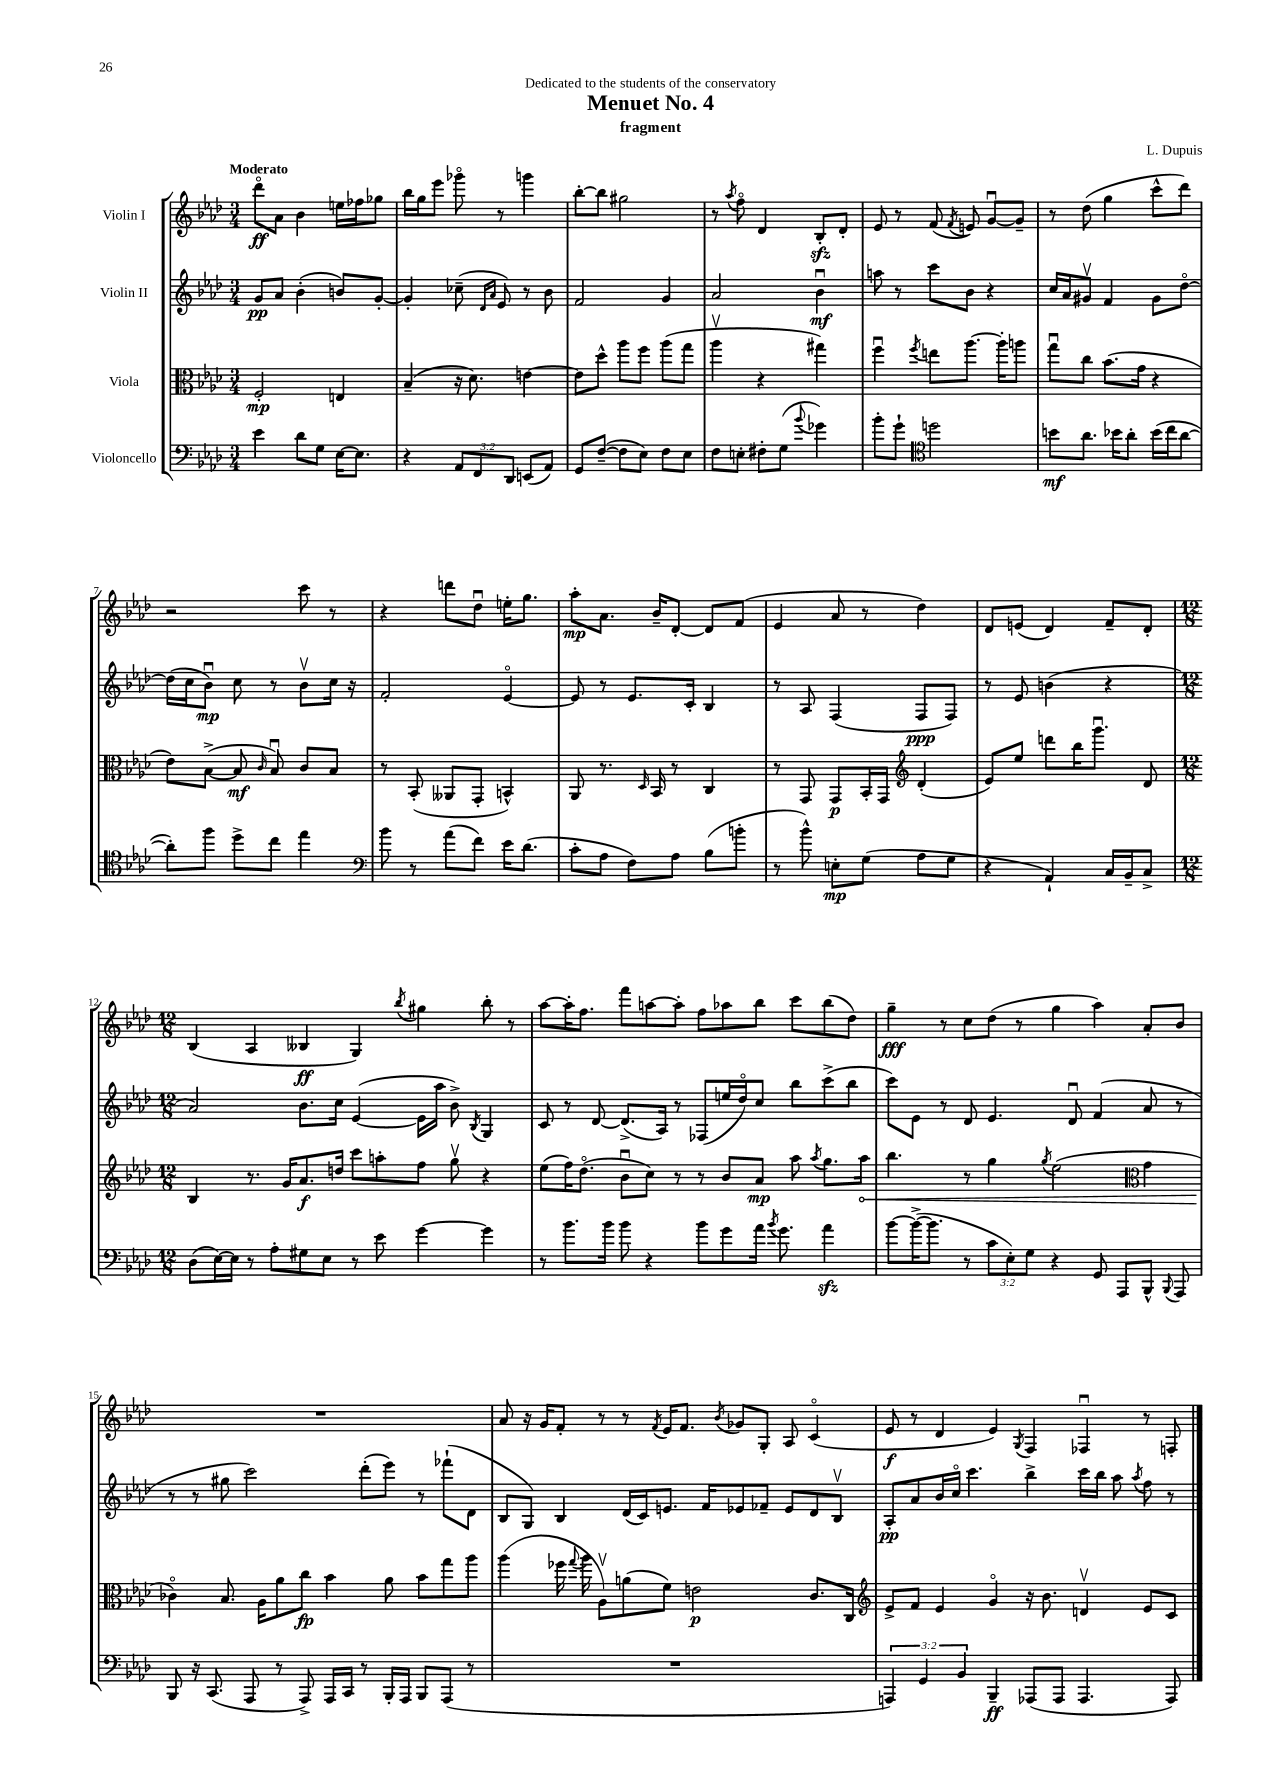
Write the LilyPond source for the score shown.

\header { title = "Menuet No. 4" composer = "L. Dupuis" subtitle = "fragment" dedication = "Dedicated to the students of the conservatory" }
<<
\new StaffGroup <<
\new Staff = "s0" \with { instrumentName = "Violin I" } {
    \clef treble \key aes \major \numericTimeSignature \time 3/4 \tempo "Moderato"
    \autoBeamOff des'''8[\flageolet\ff aes'8] bes'4 e''16[ fes''16 ges''8] |
    bes''16[ g''16 ees'''8] ges'''8\flageolet r8 g'''4 |
    bes''8[~-. bes''8] gis''2 |
    r8 \acciaccatura { aes''8 } f''8\flageolet des'4 bes8[-.\sfz des'8]-. |
    ees'8 r8 f'8( \acciaccatura { f'8 } e'8) g'8[~\downbow g'8]-- |
    r8 des''8( g''4 c'''8[-^ des'''8]) |
    r2 c'''8 r8 |
    r4 d'''8[ des''8]\downbow e''16[-. g''8.] |
    aes''8[-.\mp aes'8.] bes'16[-- des'8]~-. des'8[ f'8]( |
    ees'4 aes'8 r8 des''4) |
    des'8[ e'8]( des'4) f'8[-- des'8]-. |
    \numericTimeSignature \time 12/8 bes4( aes4 beses4\ff g4) \acciaccatura { bes''8 } gis''4 bes''8-. r8 |
    aes''8[~ aes''16-. f''8.] f'''8[ a''8~ a''8]-. f''8[ aes''8 bes''8] c'''8[ bes''8( des''8]) |
    g''4--\fff r8 c''8[ des''8]( r8 g''4 aes''4) aes'8[-. bes'8] |
    R1. |
    aes'8 r16 g'16[ f'8]-. r8 r8 \acciaccatura { f'8 } ees'16[ f'8.] \acciaccatura { bes'8 } ges'8[ g8]-. aes8 c'4\flageolet( |
    ees'8\f r8 des'4 ees'4) \acciaccatura { g8 } f4 fes4\downbow r8 f8-. \bar "|." |
}
\new Staff = "s1" \with { instrumentName = "Violin II" } {
    \clef treble \key aes \major \numericTimeSignature \time 3/4
    \autoBeamOff g'8[\pp aes'8] bes'4-.( b'8[) g'8]~-. |
    g'4-. ces''8--( \grace { des'16[ aes'16] } ees'8) r8 bes'8 |
    f'2 g'4 |
    aes'2 bes'4\downbow\mf |
    a''8 r8 c'''8[ bes'8] r4 |
    c''16[ aes'16 gis'8]\upbow f'4 gis'8[ des''8]~\flageolet |
    des''16[( c''16 bes'8]\downbow\mp) c''8 r8 bes'8[\upbow c''16] r16 |
    f'2-. ees'4~\flageolet |
    ees'8 r8 ees'8.[ c'16]-. bes4 |
    r8 aes8 f4( f8[\ppp f8]) |
    r8 ees'8 b'4( r4 |
    \numericTimeSignature \time 12/8 aes'2) bes'8.[ c''16] ees'4~( ees'16[ aes''16] bes'8->) \acciaccatura { bes8 } g4 |
    c'8 r8 des'8~ des'8.[->( aes16]) r8 fes8[( e''16 des''16\flageolet) c''8] bes''8[ c'''8->( bes''8] |
    c'''8[) ees'8] r8 des'8 ees'4. des'8\downbow f'4( aes'8 r8 |
    r8 r8 gis''8 c'''2) des'''8[-.( ees'''8]) r8 fes'''8[-!( des'8] |
    bes8[ g8]) bes4 des'16[( c'16) e'8.] f'16[ ees'8 fes'8]-- ees'8[ des'8 bes8]\upbow |
    aes8[-.\pp aes'8 bes'16 c''16]\flageolet c'''4. bes''4-> c'''16[ bes''16] aes''8 \acciaccatura { aes''8 } f''8 r8 \bar "|." |
}
\new Staff = "s2" \with { instrumentName = "Viola" } {
    \clef alto \key aes \major \numericTimeSignature \time 3/4
    \autoBeamOff f2-.\mp e4 |
    bes4--( r16 des'8.) e'4~ |
    e'8[ des''8]-^ aes''8[ f''8] aes''8[( g''8] |
    aes''4\upbow r4 gis''4) |
    f''4\downbow \acciaccatura { f''8 } e''8[ aes''8.]~ aes''16[-. a''8] |
    g''8[\downbow c''8] bes'8.[( g'16] r4 |
    ees'8[) bes8]~->( bes8\mf \grace { c'16 } bes8\downbow) c'8[ bes8] |
    r8 bes,8-.( aeses,8[ g,8]-. b,4-^) |
    aes,8 r8. \grace { des16 } bes,16 r8 c4 |
    r8 g,8 g,8[\p bes,16-. g,16] \clef treble des'4-.( |
    ees'8[) ees''8] d'''8[ bes''16 g'''8.]\downbow des'8 |
    \numericTimeSignature \time 12/8 bes4 r8. g'16[ aes'8.\f d''16] c'''8[ a''8-. f''8] g''8\upbow r4 |
    ees''8[( f''16) des''8.]\flageolet( bes'8[\downbow c''8]) r8 r8 bes'8[ aes'8]\mp aes''8 \acciaccatura { aes''8 } g''8.[ \once \override Hairpin.circled-tip = ##t aes''16]\< |
    bes''4. r8 g''4 \acciaccatura { g''8 } ees''2( \clef alto g'4 |
    ces'4\flageolet\!) bes8. aes16[ aes'8 c''8]\fp bes'4 aes'8 bes'8[ g''8 aes''8] |
    aes''4( fes''16 \appoggiatura { g''8 } aes''16 aes8[\upbow) a'8( f'8]) e'2\p c'8.[ c16] |
    \clef treble ees'8[-> f'8] ees'4 g'4\flageolet r16 bes'8. d'4\upbow ees'8[ c'8] \bar "|." |
}
\new Staff = "s3" \with { instrumentName = "Violoncello" } {
    \clef bass \key aes \major \numericTimeSignature \time 3/4 \override Staff.TupletNumber.text = #tuplet-number::calc-fraction-text
    \autoBeamOff ees'4 des'8[ g8] ees16[~ ees8.] |
    r4 \tuplet 3/2 { aes,8[ f,8 des,8] } e,8[( aes,8]) |
    g,8[ f8]~--( f8[ ees8]) f8[ ees8] |
    f8[ e8]-. fis8[-. g8]( \appoggiatura { bes'8 } ges'4) |
    bes'8[-. g'8]-! \clef tenor d''2 |
    b'8[\mf aes'8.] bes'16[ aes'8]-. bes'16[( c''16 aes'8]~ |
    aes'8[-.) f''8] des''8[-> c''8] ees''4 |
    \clef bass bes'8 r8 aes'8[( f'8]) ees'16[ des'8.]( |
    c'8[-. aes8] f8[) aes8] bes8[( b'8]-. |
    r8 bes'8-^) e8[-.\mp g8]( aes8[ g8] |
    r4 aes,4-!) c16[ bes,16-- c8]-> |
    \numericTimeSignature \time 12/8 des8[( ees16~) ees16] r8 aes8[-. gis8 ees8] r8 ees'8 g'4~ g'4 |
    r8 bes'8.[ bes'16] bes'8 r4 bes'8[ g'8 aes'16] \acciaccatura { bes'8 } g'8. aes'4\sfz |
    bes'8[~ bes'16~->( bes'8.] r8 \tuplet 3/2 { c'8[ ees8-.) g8] } r4 g,8 aes,,8[ bes,,8]-^ \appoggiatura { bes,,8 } aes,,8 |
    bes,,8 r16 c,8.( aes,,8 r8 aes,,8->) aes,,16[ c,16] r8 bes,,16[-. aes,,16] bes,,8[ aes,,8]( r8 |
    R1. |
    \tuplet 3/2 { a,,4) g,4 bes,4 } bes,,4--\ff aes,,8[( aes,,8] aes,,4. aes,,8) \bar "|." |
}
>>
>>
